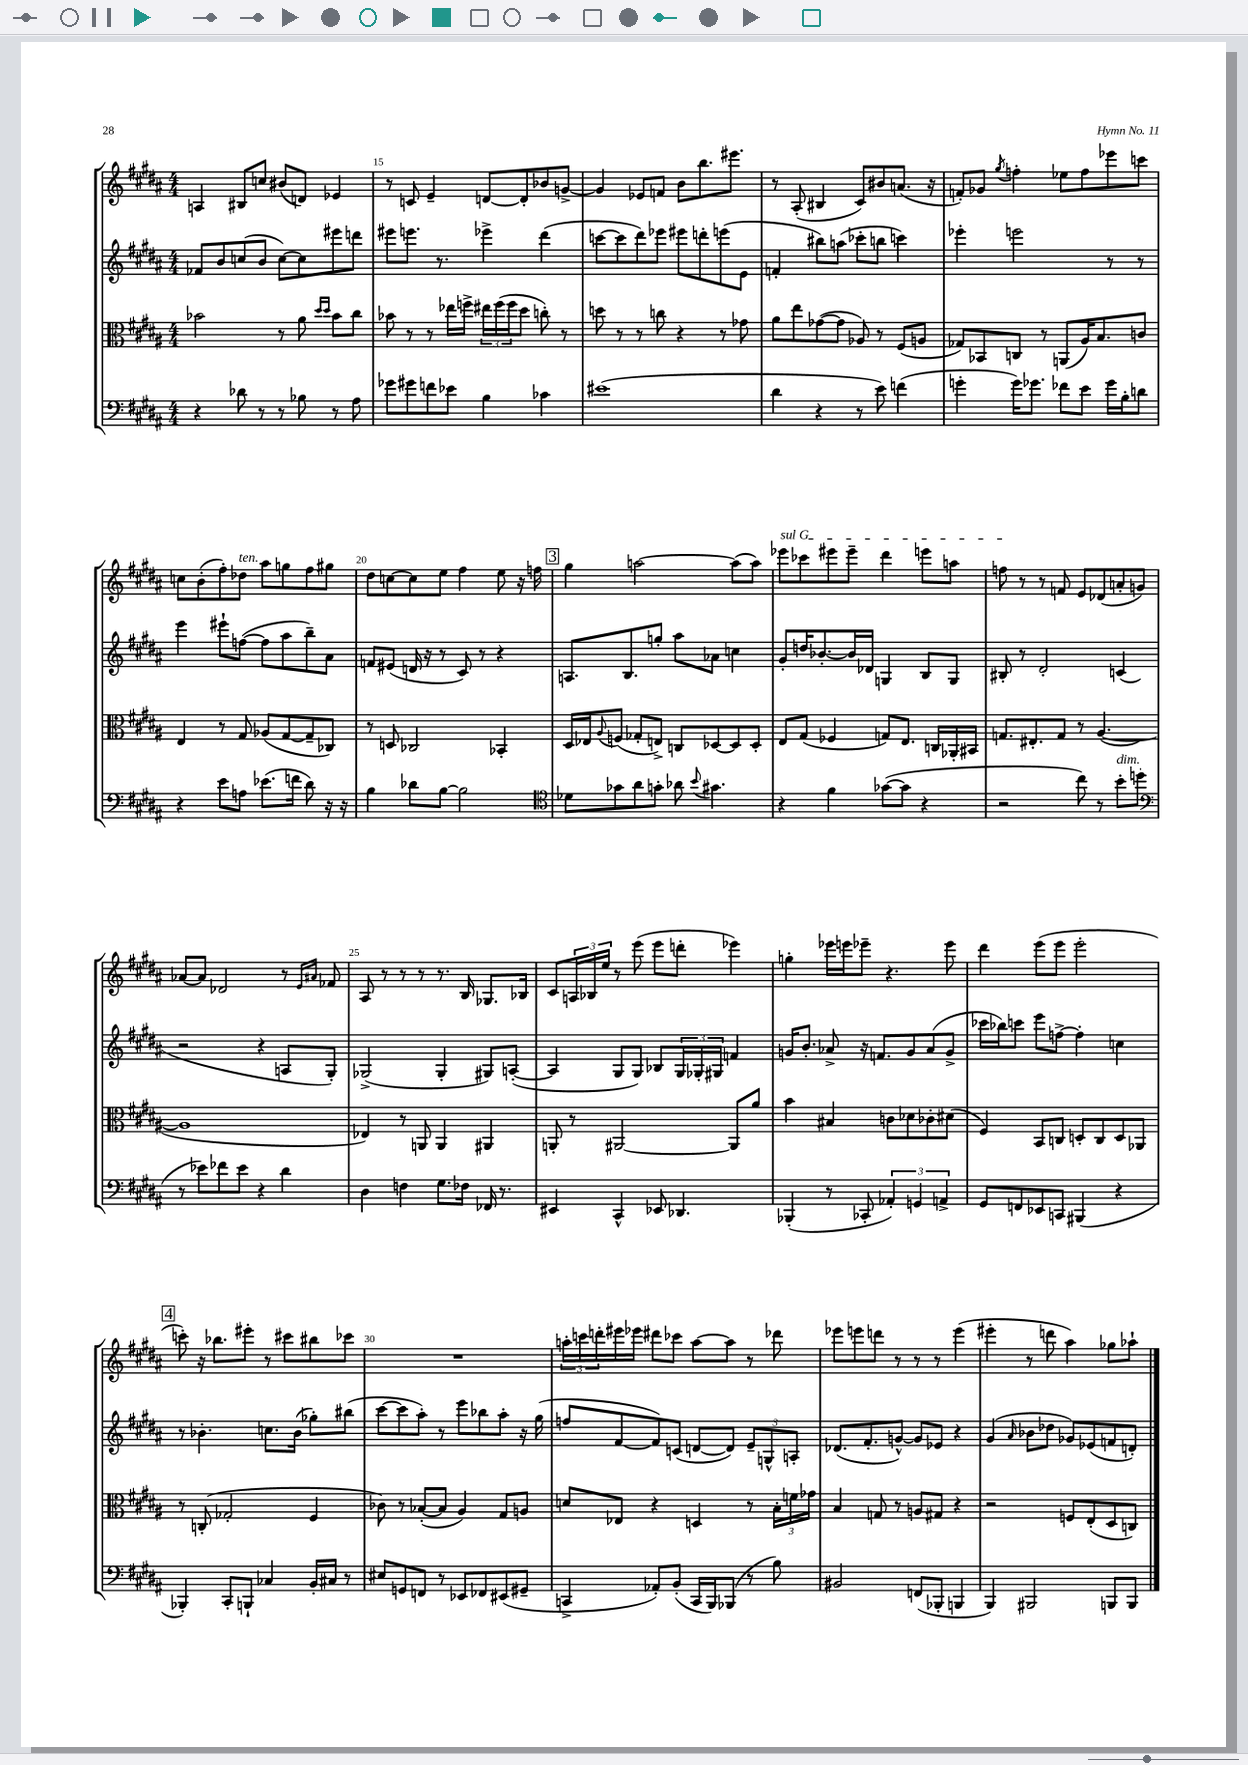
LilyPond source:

<<
\new StaffGroup <<
\new Staff = "s0" {
    \clef treble \key b \major \numericTimeSignature \time 4/4
    a4 bis8 c''8 bis'8( d'8) ees'4 |
    r8 c'8 e'4-- d'8~ d'8-. bes'8 g'8~-> |
    g'4 ees'8 f'8 b'8 b''8. eis'''8. |
    r8 ais8-.( bis4 cis'8) bis'8 a'8.( r16 |
    f'8-.) ges'8 \acciaccatura { gis''8 } f''4-. ees''8 f''8 ees'''8 c'''8 |
    c''8 b'8-.( fis''8-.) des''8^\markup { \italic "ten." } ais''8 g''8 fis''8 gis''8 |
    dis''8 c''8~ c''8 e''8 fis''4 e''8 r16 f''16 |
    \mark \markup { \box "3" } gis''4 a''2~ a''8( a''8) |
    \once \override TextSpanner.bound-details.left.text = \markup { \italic "sul G" } ees'''8\startTextSpan ces'''8 eis'''8 eis'''8-- dis'''4 e'''8 a''8 |
    f''8\stopTextSpan r8 r8 f'8 e'8 des'8( a'8-. g'8) |
    aes'8~ aes'8 des'2 r8 \grace { e'16 ais'16 } fes'8 |
    ais8 r8 r8 r8 r8. b16 ges8. bes16 |
    cis'8 \tuplet 3/2 { a16 bes16 e''16 } r8 e'''8( e'''8 d'''8-. ees'''4) |
    g''4-. ees'''16 e'''16 ees'''8-- r4. ees'''8 |
    dis'''4 e'''8( e'''8 e'''2-. |
    \mark \markup { \box "4" } c'''8-.) r16 bes''8. eis'''8-. r8 cis'''8 bis''8 ces'''8 |
    R1 |
    \tuplet 3/2 { a''16-. c'''16 d'''16-. } eis'''16 ees'''16 dis'''8 ces'''8 a''8~ a''8 r8 des'''8 |
    ees'''8 e'''8 d'''8 r8 r8 r8 e'''4( |
    eis'''4-. r8 d'''8 ais''4) ges''8 aes''8-! \bar "|." |
}
\new Staff = "s1" {
    \clef treble \key b \major \numericTimeSignature \time 4/4
    fes'8 b'8 c''8( b'8 c''8~) c''8 eis'''8 d'''8 |
    eis'''8 e'''8. r8. ees'''4-> dis'''4( |
    c'''8~ c'''8 dis'''8) ees'''8 eis'''8 d'''8-. e'''8( e'8 |
    f'4-. bis''8) a''8( ces'''8-. b''8 c'''4) |
    ees'''4-. e'''2 r8 r8 |
    e'''4 eis'''8-! f''8~( f''8 ais''8 b''8--) ais'8 |
    f'8 eis'8( d'16 r16 r8 cis'8) r8 r4 |
    \mark \markup { \box "3" } a8. b8. g''8-. ais''8 aes'8 c''4 |
    gis'8-. d''16 bes'8.~-. bes'16 des'16 g4 b8 g8 |
    bis8-. r8 dis'2-. c'4( |
    r2 r4 a8 gis8-.) |
    ges2->( ges4-. gis8) a8~-.( |
    a4 gis8 gis8) bes8 \tuplet 3/2 { gis16 ges16-. gis16 } f'4 |
    g'16 b'8.-. aes'8-> r16 f'8. g'8 aes'8( g'8-> |
    ces'''16 bes''16) c'''8 e'''8 f''8~-> f''4-. c''4 |
    \mark \markup { \box "4" } r8 bes'4.-. c''8. bes'16( ges''8-.) bis''8( |
    cis'''8~ cis'''8 ais''8-.) r8 e'''8 bes''8 ais''8-. r16 gis''16( |
    f''8 fis'8~ fis'8) c'8( d'8~ d'8) \tuplet 3/2 { e'8-- g8-^ a8-. } |
    des'8.( fis'8.-. g'8~-^) g'8 ees'8 r4 |
    gis'4( \grace { ais'16 } bes'8 des''8 ges'8) ees'8( f'8 d'8-.) \bar "|." |
}
\new Staff = "s2" {
    \clef alto \key b \major \numericTimeSignature \time 4/4
    bes'2 r8 ais'8 \grace { dis''16 dis''16 } bes'8 cis''8 |
    bes'8 r8 r8 ees''16 f''16-> \tuplet 3/2 { eis''16 f''16( f''16 } dis''8 c''8-.) r8 |
    d''8 r8 r8 c''8 r4 r8 ges'8 |
    ais'8 e''8 ges'8~( ges'8 aes8) r8 fis8( a8 |
    ges8) bes,8 c8 r8 a,8( ais16) b8. c'8 |
    e4 r8 gis8 aes8( gis8~ gis8-- ces8) |
    r8 d8 ces2 bes,4-. |
    \mark \markup { \box "3" } dis16 ees16 \appoggiatura { ais8 } f8( ges8-. e8->) c8 des8~ des8 des8-. |
    e8 gis8( fes4 g8) e8. c16 aes,16-. bis,16 |
    g8. eis8.-. g8 r8 ais4.~( |
    ais1 |
    ees4) r8 a,8 a,4 ais,4 |
    a,8-. r8 ais,2~ ais,8 ais'8 |
    b'4 bis4 c'8 des'8 ces'8-. dis'8( |
    fis4) b,8 c8 d8-. c8 d8 aes,8 |
    \mark \markup { \box "4" } r8 c8-.( ges2-. fis4 |
    ces'8) r8 bes8~-.( bes8 ais4) gis8 a8 |
    d'8 ees8 r4 d4 r8 \tuplet 3/2 { b16-. f'16 ges'16 } |
    b4 g8 r8 a8 gis8 r4 |
    r2 f8 e8-.( dis8 c8) \bar "|." |
}
\new Staff = "s3" {
    \clef bass \key b \major \numericTimeSignature \time 4/4
    r4 des'8 r8 r8 bes8 r8 ais8 |
    ges'8 gis'8 f'8 ees'8 b4 ces'4 |
    eis'1( |
    dis'4 r4 r8 e'8) f'4( |
    g'4-. g'16) ges'8. fes'8 e'8 ges'16 b16-. d'8 |
    r4 e'8 a8 ees'8.( f'16 dis'8) r16 r16 |
    b4 des'8 b8~ b2 |
    \mark \markup { \box "3" } \clef tenor des'8 ges'8 ais'8 g'8-. aes'8 \appoggiatura { b'8 } gis'4. |
    r4 fis'4 ges'8~( ges'8 r4 |
    r2 cis''8) r8 b'8-.^\markup { \italic "dim." } d''8( |
    \clef bass r8 ees'8) fes'8 ees'8 r4 dis'4 |
    dis4 f4 gis8. fes16 fes,16 r8. |
    eis,4 cis,4-^ ees,8 des,4. |
    bes,,4-.( r8 ces,8-. \tuplet 3/2 { aes,4-.) g,4 a,4-> } |
    gis,8 f,8 ees,8 c,8 bis,,4( r4 |
    \mark \markup { \box "4" } bes,,4-.) cis,8-. b,,8-! ces4 b,16-. cis16 r8 |
    eis8 g,8 f,8 r8 ees,8 fes,8 eis,8( gis,8-- |
    c,4-> aes,8-.) b,8-.( c,16 b,,16) bes,,8( r8 b8) |
    bis,2 f,8( bes,,8-. b,,4 |
    b,,4) bis,,2 b,,8 b,,8 \bar "|." |
}
>>
>>
\layout { \context { \Score currentBarNumber = #14 \override BarNumber.break-visibility = ##(#f #t #t) barNumberVisibility = #(every-nth-bar-number-visible 5) } }
